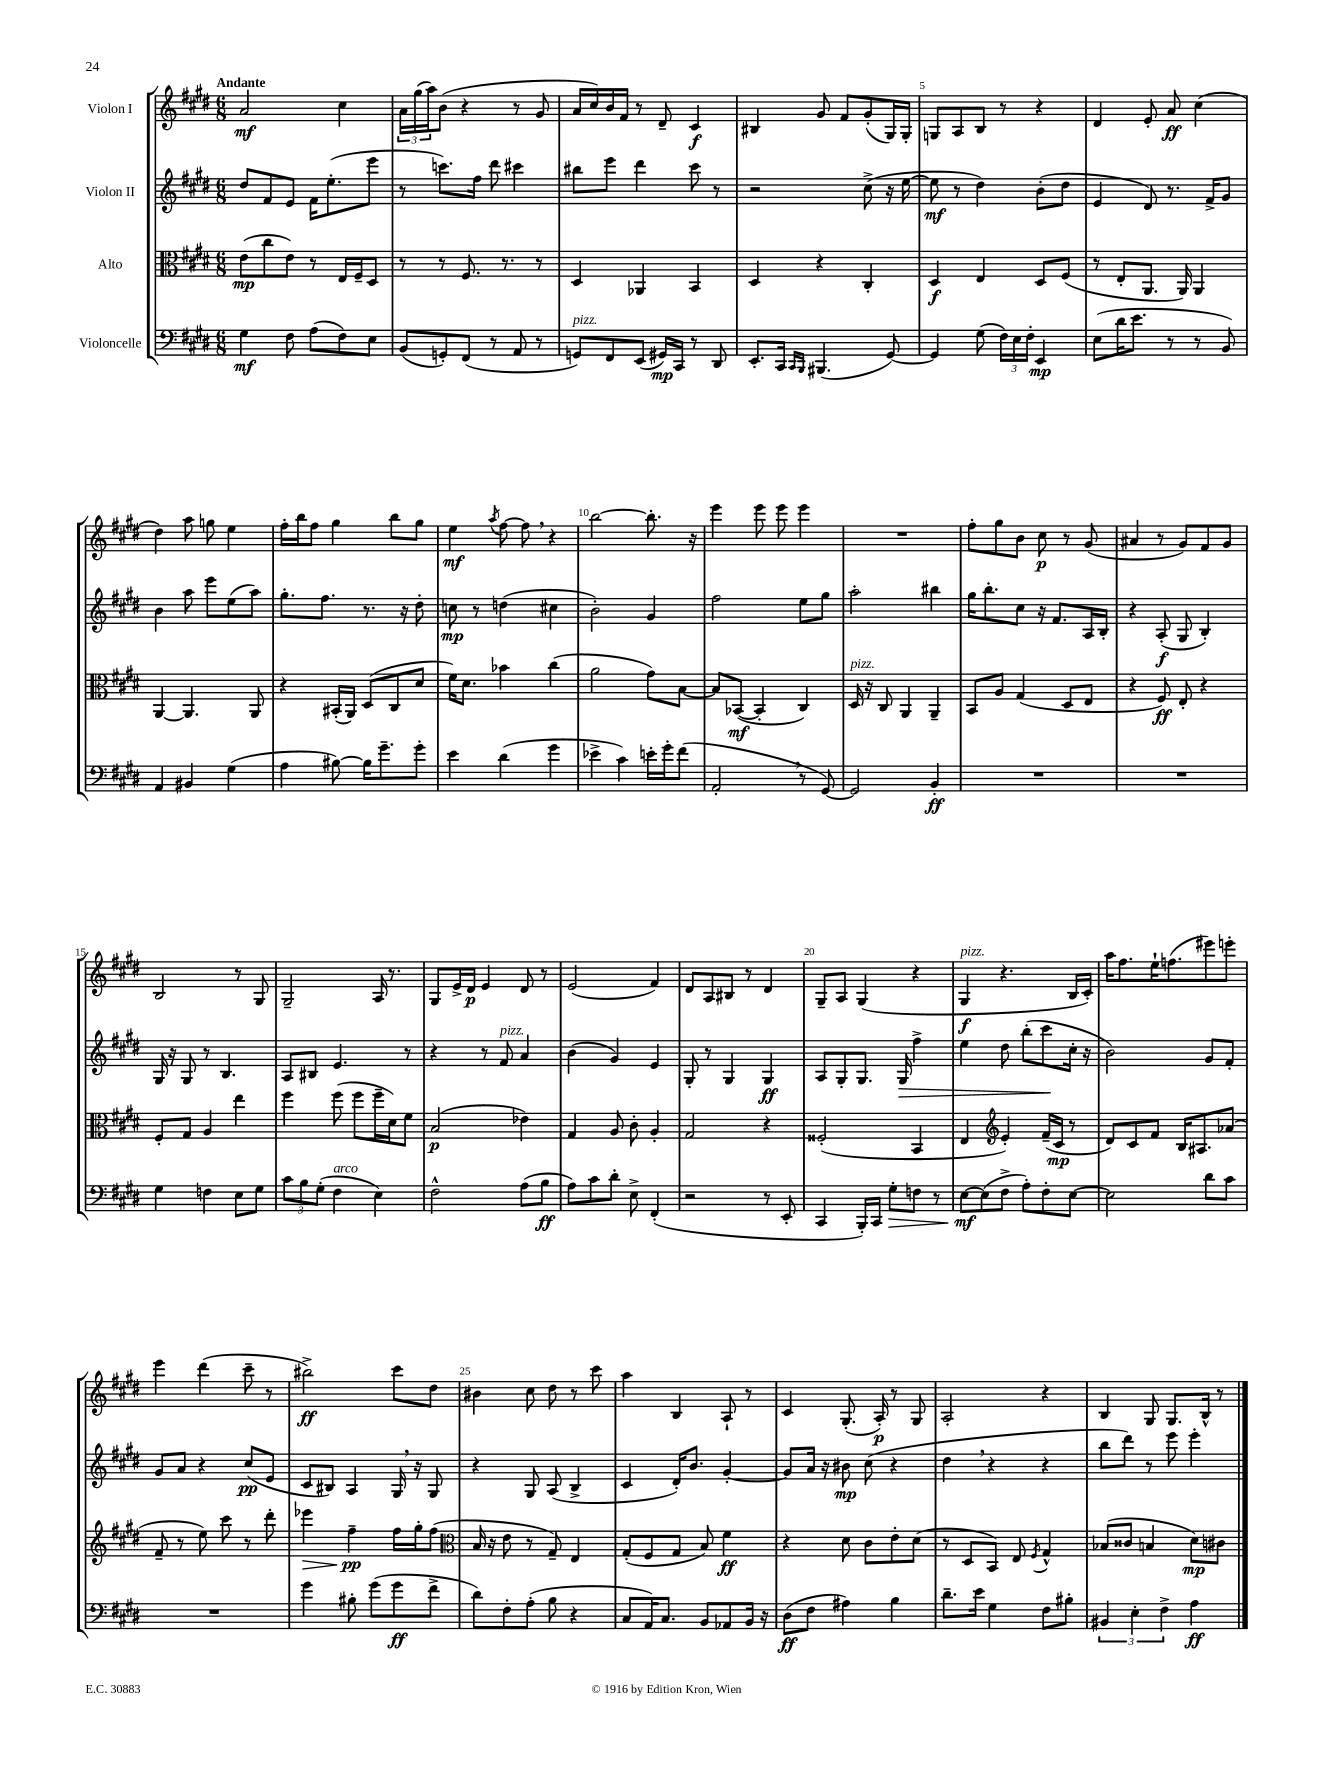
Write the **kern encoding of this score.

**kern	**kern	**kern	**kern
*staff4	*staff3	*staff2	*staff1
*clefF4	*clefC3	*clefG2	*clefG2
*k[f#c#g#d#]	*k[f#c#g#d#]	*k[f#c#g#d#]	*k[f#c#g#d#]
*M6/8	*M6/8	*M6/8	*M6/8
4G#	(8e	8dd#	2a
.	8cc#	8f#	.
8F#	8e)	8e	.
(8A	8r	16f#	.
.	.	(8.ee'	.
8F#)	16E	.	4cc#
.	16F#~	.	.
8E	8D#	8eee	.
=	=	=	=
(8BB	8r	8r	24a
.	.	.	(24gg#
.	.	.	24aa)
8GG')	8r	8.ccc)	(8b
(8FF#	8.F#	.	4r
.	.	16ff#	.
8r	.	8ddd#	.
.	8.r	.	.
8AA	.	4ccc#	8r
8r	8r	.	8g#
=	=	=	=
8GG)	4D#	8bb#	16a
.	.	.	16cc#)
8FF#	.	8eee	16b
.	.	.	16f#
(8EE	4AA-	4ddd#	8r
16GG#)	.	.	8d#~
16CC#	.	.	.
8r	4BB	8ccc#	4c#
8DD#	.	8r	.
=	=	=	=
8.EE'	4D#	2r	4B#
16CC#	.	.	.
16qqCC#	.	.	.
16qqBBB	.	.	.
(4.BBB#	4r	.	8g#
.	.	.	8f#
.	4C#'	(8cc#^	(8g#'
[8GG#)	.	16r	16G#)
.	.	[16ee	16G#'
=	=	=	=
4GG#]	4D#	8ee]	8G
.	.	8r	8A
(8G#	4E	4dd#)	8B
24F#)	.	.	8r
24E	.	.	.
24F#'	.	.	.
4EE	8D#	(8b'	4r
.	(8F#	8dd#	.
=	=	=	=
(8E	8r	4e	4d#
16d#	8E'	.	.
8.e	.	.	.
.	8.AA	8d#)	8e'
8r	.	8.r	8a
.	16AA)	.	.
8r	4AA	.	(4cc#
.	.	16f#^	.
8BB)	.	8g#	.
=	=	=	=
4AA	[4AA	4b	4dd#)
4BB#	4.AA]	8aa	8aa
.	.	8eee	8gg
(4G#	.	(8ee	4ee
.	8AA	8aa)	.
=	=	=	=
4A	4r	8.gg#'	16ff#'
.	.	.	16bb
.	.	.	8ff#
.	.	8.ff#	.
[8B#)	(16BB#'	.	4gg#
.	16AA)	.	.
16B#]	(8D#	8.r	.
8.g#~	.	.	.
.	8C#	.	8bb
.	.	16r	.
8g#'	8d#	8dd#'	8gg#
=	=	=	=
4e	16f#)	8cc	4ee
.	8.d#	.	.
.	.	8r	.
.	.	.	8qaa
(4d#	4b-	(4dd	[8ff#
.	.	.	8ff#]
4g#	(4cc#	4cc#	4r
=	=	=	=
4e-^	2a	2b')	[2bb
4c#)	.	.	.
16e'	8g#)	4g#	8.bb']
16g#'	.	.	.
(8f#	[8B	.	.
.	.	.	16r
=	=	=	=
2AA'	8B]	2ff#	4eee
.	([8BB-	.	.
.	4BB-']	.	8eee
.	.	.	8eee
8r	4C#)	8ee	4eee
[8GG#)	.	8gg#	.
=	=	=	=
2GG#]	16D#	2aa'	2.r
.	16r	.	.
.	8C#	.	.
.	4AA	.	.
4BB'	4AA~	4bb#	.
=	=	=	=
2.r	8BB	16gg#	8ff#'
.	.	8.bb'	.
.	8A	.	8gg#
.	(4G#	8cc#	8b
.	.	16r	8cc#
.	.	8.f#	.
.	8D#	.	8r
.	8E	16A	(8g#
.	.	16B'	.
=	=	=	=
2.r	4r	4r	4a#
.	8F#)	(8A'	8r
.	8E'	8G#	8g#)
.	4r	4B')	8f#
.	.	.	8g#
=	=	=	=
4G#	8F#'	16G#	2B
.	.	16r	.
.	8G#	8G#	.
4F	4A	8r	.
.	.	4.B	.
8E	4ee	.	8r
8G#	.	.	8G#
=	=	=	=
12c#	4ff#	8A	2G#~
12B	.	.	.
.	.	8B#	.
(12G#'	.	.	.
4F#	(8ff#	4.e	.
.	8ff#	.	.
4E)	16ff#~	.	16A
.	16d#)	.	8.r
.	8f#	8r	.
=	=	=	=
2F#^^	(2B	4r	8G#
.	.	.	16e^
.	.	.	16d#
.	.	8r	4e
.	.	8f#	.
(8A	4e-)	4a	8d#
8B	.	.	8r
=	=	=	=
8A)	4G#	(4b	(2e
8c#	.	.	.
8d#'	8A	4g#)	.
8E^	8c#'	.	.
(4FF#'	4A'	4e	4f#)
=	=	=	=
2r	2G#	8G#'	8d#
.	.	8r	8A
.	.	4G#	8B#
.	.	.	8r
8r	4r	4G#	4d#
8EE'	.	.	.
=	=	=	=
4CC#	(2F##'	8A	8G#~
.	.	8G#'	8A
16BBB')	.	8.G#	(4G#
16CC#	.	.	.
8G#'	.	.	.
.	.	16G#	.
8F	4BB	4ff#^	4r
8r	.	.	.
=	=	=	=
[8E	4E	4ee	4G#
(8E]	.	.	.
*	*clefG2	*	*
8F#^	4e')	8dd#	4.r
8A')	.	(8bb'	.
8F#'	(16f#~	8ccc#	.
.	16c#	.	.
[8E	8r	16cc#'	16B
.	.	16r	16c#')
=	=	=	=
2E]	8d#)	2b)	16aa
.	.	.	8.ff#
.	8c#	.	.
.	8f#	.	16ee`
.	.	.	(8.ff
.	16B	.	.
.	8.A#	.	.
8d#	.	8g#	8eee#)
8c#	(8a-	8f#'	8eee'
=	=	=	=
2.r	8f#~	8g#	4eee
.	8r	8a	.
.	8ee)	4r	(4ddd#
.	8ccc#	.	.
.	8r	(8cc#	8ccc#~
.	8ddd#'	8e	8r
=	=	=	=
4g#	4eee-	8c#	2bb#^)
.	.	8B#)	.
8B#'	4ff#~	4A	.
(8g#	.	.	.
8g#	16ff#	16G#	8ccc#
.	16gg#'	16r	.
8f#^	(8ff#	8G#	8dd#
=	=	=	=
*	*clefC3	*	*
8d#)	16B	4r	4b#
.	16r	.	.
8F#'	8e	.	.
(8A'	8r	8G#	8cc#
8B	8G#~)	(8A	8dd#
4r	4E	4B^	8r
.	.	.	8ccc#
=	=	=	=
8C#	(8G#'	4c#	4aa
16AA)	8F#	.	.
8.C#	.	.	.
.	8G#	16d#')	4B
.	.	8.b	.
8BB	8B)	.	.
8AA-	4f#	[4g#'	8A`
16BB	.	.	8r
16r	.	.	.
=	=	=	=
(8D#	4r	8g#]	4c#
8F#	.	16a	.
.	.	16r	.
4A#)	8d#	8b#	(8.G#'
.	8c#	(8cc#	.
.	.	.	16A')
4B	8e'	4r	8r
.	(8d#	.	8G#
=	=	=	=
8.d#~	8r	4dd#	2A'
.	8D#	.	.
16e	.	.	.
4G#	8BB)	4r	.
.	8E	.	.
.	8qF#	.	.
8F#	4G#^^	4r	4r
8B#'	.	.	.
=	=	=	=
6BB#	(8B-	8bb	4B
.	8c##	8ddd#)	.
6E'	.	.	.
.	4B	8r	8G#
6F#^	.	.	.
.	.	8eee	8.G#
4A	8d#)	4eee'	.
.	.	.	16B^^
.	8c#	.	8r
==	==	==	==
*-	*-	*-	*-
